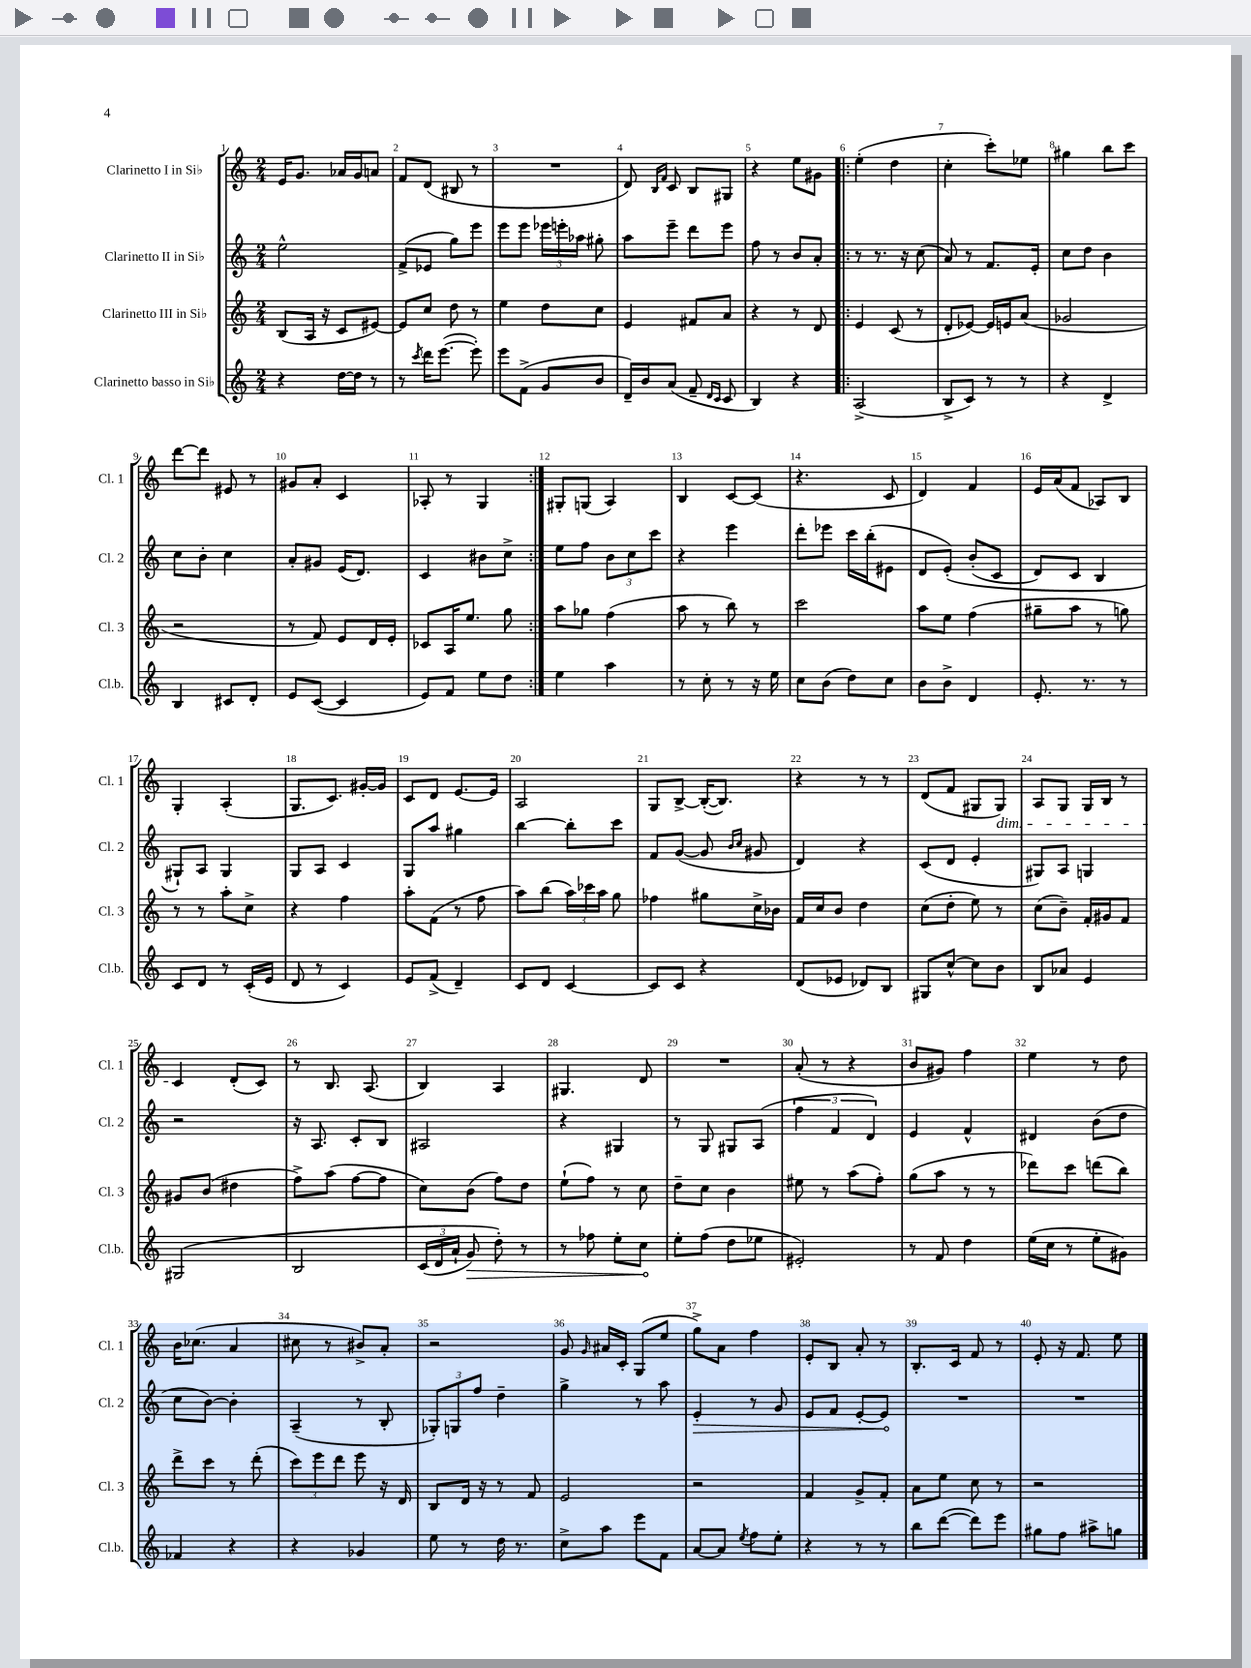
<<
\new StaffGroup <<
\new Staff = "s0" \with { instrumentName = "Clarinetto I in Sib" shortInstrumentName = "Cl. 1" } {
    \clef treble \key c \major \numericTimeSignature \time 2/4
    \autoBeamOff e'16[ g'8.] aes'16[ g'16 a'8] |
    f'8[ d'8]( bis8 r8 |
    R2 |
    d'8) \grace { b16[ f'16] } c'8 b8[ gis8] |
    r4 e''8[ gis'8] |
    \repeat volta 2 { e''4-.( d''4 |
    c''4-. c'''8[-.) ees''8] |
    gis''4 b''8[ c'''8] |
    d'''8[~ d'''8] eis'8 r8 |
    gis'8[ a'8]-. c'4 |
    aes8-. r8 g4 | }
    gis8[-. g8]( a4) |
    b4 c'8[~ c'8]( |
    r4. c'8 |
    d'4) f'4 |
    e'16[ a'16( f'8] aes8[) b8] |
    g4-. a4-.( |
    g8.[ c'8.]) gis'16[~-. gis'16] |
    c'8[ d'8] e'8.[~ e'16] |
    a2 |
    g8[ b8]~-> b16[~-.( b8.]) |
    r4 r8 r8 |
    d'8[( f'8] gis8[ gis8]\dim) |
    a8[ g8] g16[ b16] r8 |
    c'4\! d'8[-.( c'8]) |
    r8 b8. a8.( |
    b4) a4 |
    gis4. d'8 |
    R2 |
    a'8-.( r8 r4 |
    b'8[ gis'8]) f''4 |
    e''4 r8 d''8 |
    b'16[ ces''8.]( a'4 |
    cis''8 r8 bis'8[->) a'8]-. |
    r2 |
    g'8 \grace { g'16 } ais'16[ c'16]-. g8[( e''8] |
    g''8[->) a'8] f''4 |
    e'8[-. b8] a'8-. r8 |
    b8.[-. c'16] f'8 r8 |
    e'8-. r16 f'8. e''8 \bar "|." |
}
\new Staff = "s1" \with { instrumentName = "Clarinetto II in Sib" shortInstrumentName = "Cl. 2" } {
    \clef treble \key c \major \numericTimeSignature \time 2/4
    \autoBeamOff e''2-^ |
    f'8[->( ees'8] g''8[) e'''8] |
    e'''8[ e'''8] \tuplet 3/2 { ees'''16[ e'''16-. aes''16] } gis''8-. |
    a''8[ e'''8]-- d'''8[ e'''8] |
    f''8 r8 b'8[ a'8]-. |
    \repeat volta 2 { r8 r8. r16 c''8( |
    a'8) r8 f'8.[ e'16]-. |
    c''8[ d''8] b'4 |
    c''8[ b'8]-. c''4 |
    a'8[-. gis'8] e'16[( d'8.]) |
    c'4 bis'8[ c''8]-> | }
    e''8[ f''8] \tuplet 3/2 { b'8[ c''8 c'''8] } |
    r4 e'''4 |
    d'''8[-. ees'''8] c'''16[ b''16-.( eis'8] |
    d'8[ e'8]-.)\( b'8[-.( c'8] |
    d'8[) c'8] b4 |
    gis8[-!\) a8] gis4 |
    g8[ a8] c'4 |
    g8[ a''8] gis''4 |
    b''4~ b''8[-. c'''8] |
    f'8[ g'8]~( g'8 \grace { b'16[ c''16] } gis'8 |
    d'4) r4 |
    c'8[( d'8] e'4-. |
    gis8[) a8] g4 |
    r2 |
    r16 a8. c'8[-. b8] |
    ais2 |
    r4 gis4 |
    r8 g8 gis8[ a8]( |
    \tuplet 3/2 { f''4 f'4 d'4) } |
    e'4 f'4-^ |
    dis'4 b'8[( d''8] |
    c''8[ b'8]~) b'4-. |
    a4--( r8 b8-. |
    \tuplet 3/2 { ges8[-.) g8 f''8] } d''4-- |
    g''4-> r8 a''8 |
    \once \override Hairpin.circled-tip = ##t e'4-.\> r8 g'8 |
    e'8[ f'8] e'8[~-. e'8]\! |
    R2 |
    R2 \bar "|." |
}
\new Staff = "s2" \with { instrumentName = "Clarinetto III in Sib" shortInstrumentName = "Cl. 3" } {
    \clef treble \key c \major \numericTimeSignature \time 2/4
    \autoBeamOff b8[( a16] r16 c'8[ eis'8]~) |
    eis'8[ c''8] d''8 r8 |
    e''4 d''8[ c''8] |
    e'4 fis'8[ a'8] |
    r4 r8 d'8 |
    \repeat volta 2 { e'4 c'8( r8 |
    d'8[-. ees'8]~) ees'16[ e'16 a'8]( |
    ges'2 |
    r2 |
    r8 f'8) e'8[ d'16 e'16]-. |
    ces'8[ a16 e''8.] g''8 | }
    a''8[ ges''8] f''4( |
    a''8 r8 b''8) r8 |
    c'''2 |
    a''8[ e''8] f''4( |
    gis''8[-- a''8] r8 g''8) |
    r8 r8 a''8[-. c''8]-> |
    r4 f''4 |
    a''8[-. f'8]( r8 f''8 |
    a''8[) b''8]( \tuplet 3/2 { a''16[) ces'''16 a''16] } g''8 |
    fes''4 gis''8[ c''16-> bes'16] |
    f'16[ c''16 b'8] d''4 |
    c''8[( d''8]-. e''8) r8 |
    c''8[( b'8]--) f'16[-. gis'16 f'8] |
    gis'8[ b'8]( dis''4 |
    f''8[->) a''8]( f''8[~ f''8] |
    c''8[) b'8]( f''8[) d''8] |
    e''8[-!( f''8]) r8 c''8 |
    d''8[-- c''8] b'4 |
    eis''8 r8 a''8[( f''8]-.) |
    g''8[( a''8] r8 r8 |
    des'''8[) c'''8] d'''8[( b''8]) |
    d'''8[-> c'''8] r8 d'''8-.( |
    \tuplet 3/2 { c'''8[) e'''8 d'''8] } e'''8 r16 d'16 |
    b8[ d'16] r16 r8 f'8 |
    e'2 |
    r2 |
    f'4 g'8[-> f'8]-. |
    a'8[ e''8] c''8 r8 |
    r2 \bar "|." |
}
\new Staff = "s3" \with { instrumentName = "Clarinetto basso in Sib" shortInstrumentName = "Cl.b." } {
    \clef treble \key c \major \numericTimeSignature \time 2/4
    \autoBeamOff r4 d''16[~ d''16] r8 |
    r8 \acciaccatura { c'''8 } d'''16[ e'''8.]~( e'''8-.) |
    e'''8[ f'8]->( g'8[ b'8] |
    d'16[--) b'16 a'8]( f'8-- \grace { d'16[ c'16] } c'8 |
    b4) r4 |
    \repeat volta 2 { a2->( |
    b8[-> c'8]) r8 r8 |
    r4 d'4-> |
    b4 cis'8[ d'8]-. |
    e'8[ c'8]~( c'4 |
    e'8[) f'8] e''8[ d''8] | }
    e''4 a''4 |
    r8 c''8-. r8 r16 e''16 |
    c''8[ b'8]( d''8[) c''8] |
    b'8[ b'8]-> d'4 |
    e'8.-. r8. r8 |
    c'8[ d'8] r8 c'16[-.( e'16] |
    d'8 r8 c'4) |
    e'8[ f'8]->( d'4--) |
    c'8[ d'8] c'4~ |
    c'8[ c'8] r4 |
    d'8[( ees'8] des'8[) b8] |
    gis8[ c''8]~-^ c''8[ b'8] |
    b8[ aes'8] e'4 |
    gis2\( |
    b2 |
    \tuplet 3/2 { c'16[( d'16 a'16]-! } \once \override Hairpin.circled-tip = ##t g'8\>) d''8-.\) r8 |
    r8 fes''8 e''8[-. c''8]\! |
    e''8[-. f''8]( d''8[ ees''8] |
    eis'2-.) |
    r8 f'8 d''4 |
    e''16[( c''16] r8 e''8[-. gis'8]) |
    fes'4 r4 |
    r4 ges'4 |
    e''8 r8 d''16 r8. |
    c''8[-> a''8] e'''8[ f'8] |
    a'8[~ a'8] \acciaccatura { e''8 } f''8[ e''8]-. |
    r4 r8 r8 |
    b''8[ d'''8]~( d'''8[) e'''8] |
    gis''8[ f''8] ais''8[-> g''8] \bar "|." |
}
>>
>>
\layout { \context { \Score \override BarNumber.break-visibility = ##(#f #t #t) barNumberVisibility = #all-bar-numbers-visible } }
